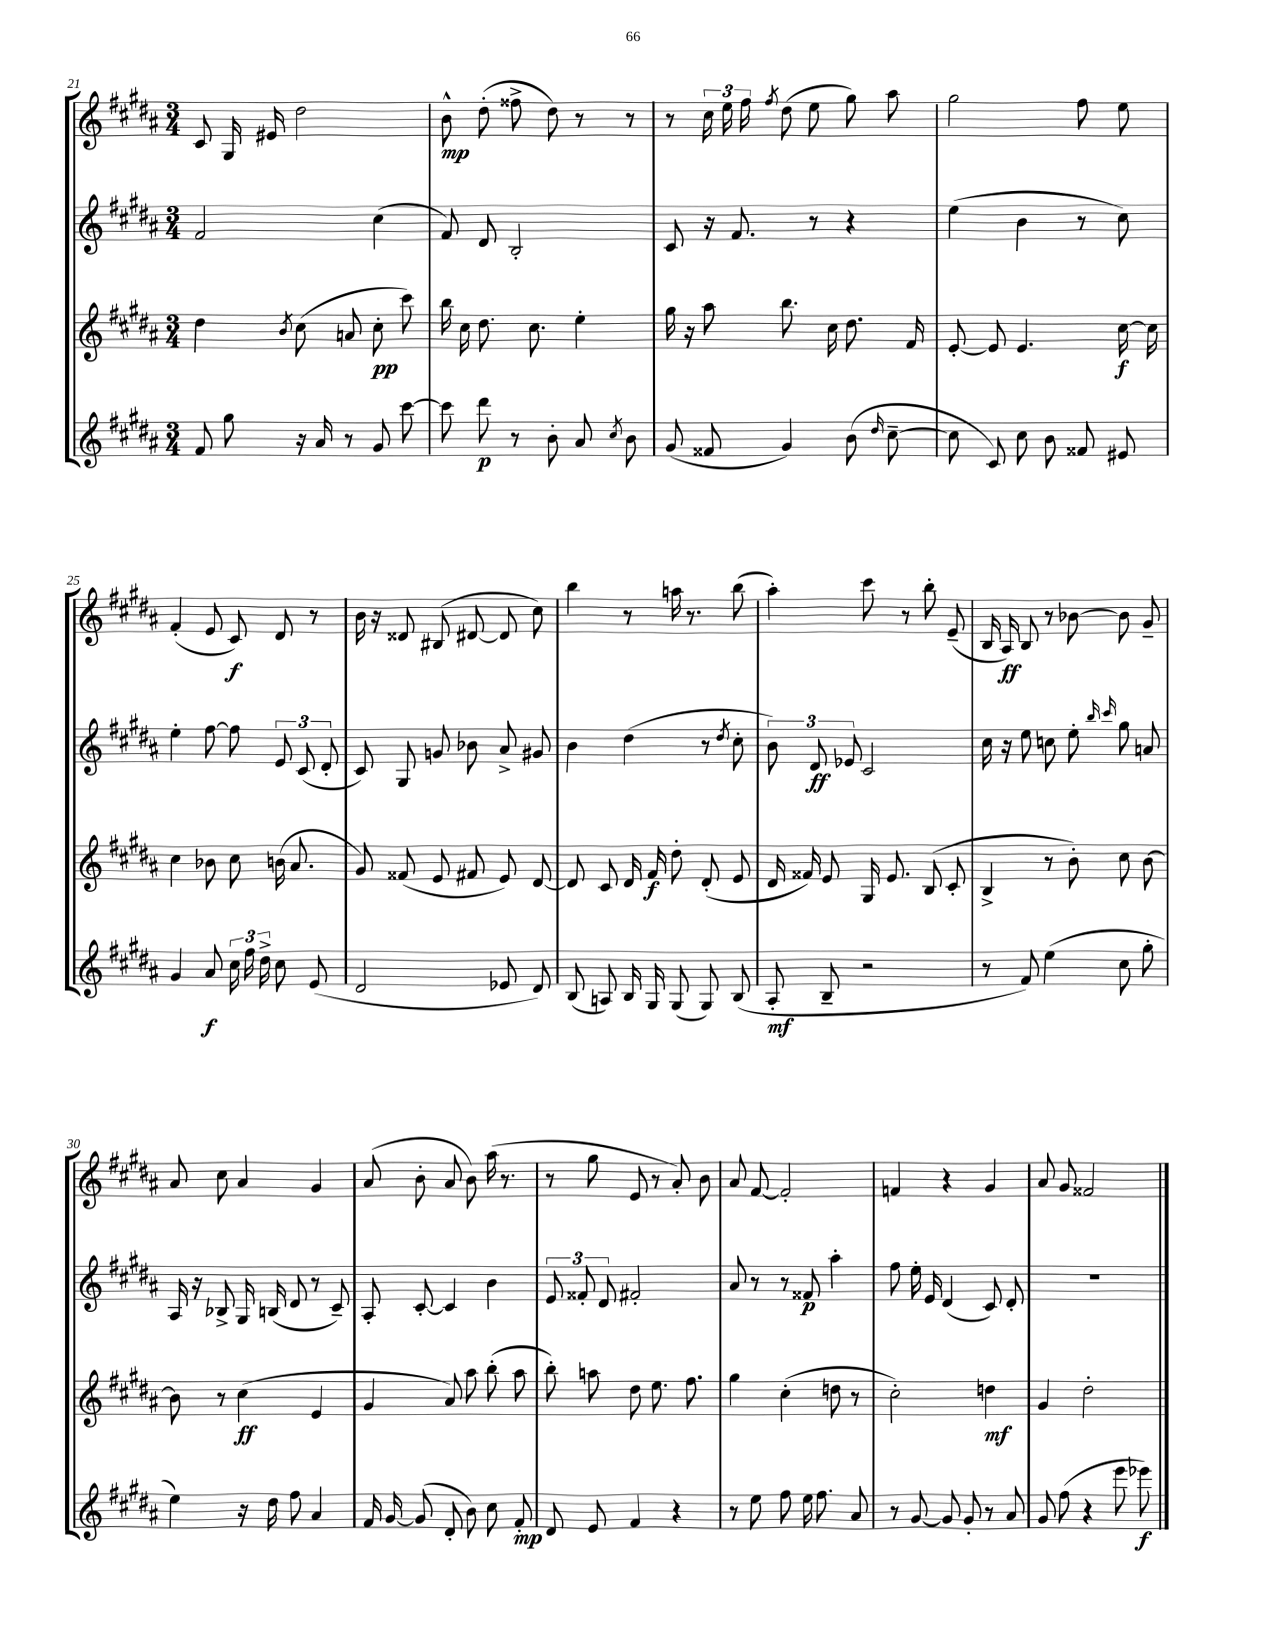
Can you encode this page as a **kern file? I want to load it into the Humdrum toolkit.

**kern	**kern	**kern	**kern
*staff4	*staff3	*staff2	*staff1
*clefG2	*clefG2	*clefG2	*clefG2
*k[f#c#g#d#a#]	*k[f#c#g#d#a#]	*k[f#c#g#d#a#]	*k[f#c#g#d#a#]
*M3/4	*M3/4	*M3/4	*M3/4
8f#	4dd#	2f#	8c#
8gg#	.	.	16G#
.	.	.	16e#
.	8qb	.	.
16r	(8cc#	.	2dd#
16a#	.	.	.
8r	8a	.	.
8g#	8cc#'	(4cc#	.
[8ccc#	8ccc#)	.	.
=	=	=	=
8ccc#]	16bb	8f#)	8b^^
.	16cc#	.	.
8ddd#	8.dd#	8d#	(8dd#'
8r	.	2B'	8ff##^
.	8.cc#	.	.
8b'	.	.	8dd#)
8a#	4ee'	.	8r
8qcc#	.	.	.
8b	.	.	8r
=	=	=	=
(8g#	16gg#	8c#	8r
.	16r	.	.
8f##	8aa#	16r	24cc#
.	.	.	24ee
.	.	8.f#	.
.	.	.	24ff#
.	.	.	8qff#
4g#)	8.bb	.	(8dd#
.	.	8r	8ee
.	16cc#	.	.
(8b	8.dd#	4r	8gg#)
16qqdd#	.	.	.
[8cc#~	.	.	8aa#
.	16f#	.	.
=	=	=	=
8cc#]	[8e'	(4ee	2gg#
8c#)	8e]	.	.
8cc#	4.e	4b	.
8b	.	.	.
8f##	.	8r	8ff#
8e#	[16cc#	8cc#)	8ee
.	16cc#]	.	.
=	=	=	=
4g#	4cc#	4ee'	(4f#'
8a#	8b-	[8ff#	8e
24cc#	8cc#	8ff#]	8c#)
24ff#	.	.	.
24dd#^	.	.	.
8cc#	(16b	12e	8d#
.	8.a#	.	.
.	.	(12c#	.
(8e	.	.	8r
.	.	12d#'	.
=	=	=	=
2d#	8g#)	8c#)	16b
.	.	.	16r
.	(8f##	8G#	8d##
.	8e	8g	(8B#
.	8f#	8b-	[8d#
8e-	8e)	8a#^	8d#]
8d#)	[8d#	8g#	8cc#)
=	=	=	=
(8B	8d#]	4b	4bb
8A)	8c#	.	.
16B	16d#	(4dd#	8r
16G#	16f#	.	.
(8G#	8dd#'	.	16aa
.	.	.	8.r
8G#)	(8d#'	8r	.
.	.	8qdd#	.
(8B	8e	8cc#'	(8bb
=	=	=	=
8A#'	16d#	12b)	4aa#')
.	16f##)	.	.
.	.	12d#	.
8B~	8e	.	.
.	.	12e-	.
2r	16G#	2c#	8ccc#
.	8.e	.	.
.	.	.	8r
.	(8B	.	8bb'
.	8c#'	.	(8e~
=	=	=	=
8r	4B^	16cc#	16B
.	.	16r	16A#)
8f#)	.	8ee	8B
(4ee	8r	8cc	8r
.	8b')	8ee'	[8b-
.	.	16qqbb	.
.	.	16qqccc#	.
8cc#	8cc#	8gg#	8b-]
8gg#'	[8b	8a	8g#~
=	=	=	=
4ee)	8b]	16A#	8a#
.	.	16r	.
.	8r	8B-^	8cc#
16r	(4cc#	16G#	4a#
16dd#	.	(16B	.
8ff#	.	8d#	.
4a#	4e	8r	4g#
.	.	8c#~)	.
=	=	=	=
16f#	4g#	8A#'	(8a#
[16g#	.	.	.
(8g#]	.	[8c#'	8b'
8d#'	8a#)	4c#]	8a#
8b)	8aa#	.	8b)
8cc#	(8bb'	4b	(16aa#
.	.	.	8.r
8f#'	8aa#	.	.
=	=	=	=
8d#	8bb')	12e	8r
.	.	12f##'	.
8e	8aa	.	8gg#
.	.	12d#	.
4f#	8dd#	2f#'	8e
.	8.ee	.	8r
4r	.	.	8a#')
.	8.ff#	.	.
.	.	.	8b
=	=	=	=
8r	4gg#	8a#	8a#
8ee	.	8r	[8f#
8ff#	(4cc#'	8r	2f#']
16ee	.	8f##	.
8.ff#	.	.	.
.	8dd	4aa#'	.
8a#	8r	.	.
=	=	=	=
8r	2cc#')	8ff#	4f
[8g#	.	16ee'	.
.	.	16e	.
8g#]	.	(4d#	4r
8g#'	.	.	.
8r	4dd	8c#)	4g#
8a#	.	8d#'	.
=	=	=	=
8g#	4g#	2.r	8a#
(8ff#	.	.	8g#
4r	2dd#'	.	2f##
8eee	.	.	.
8eee-)	.	.	.
==	==	==	==
*-	*-	*-	*-
